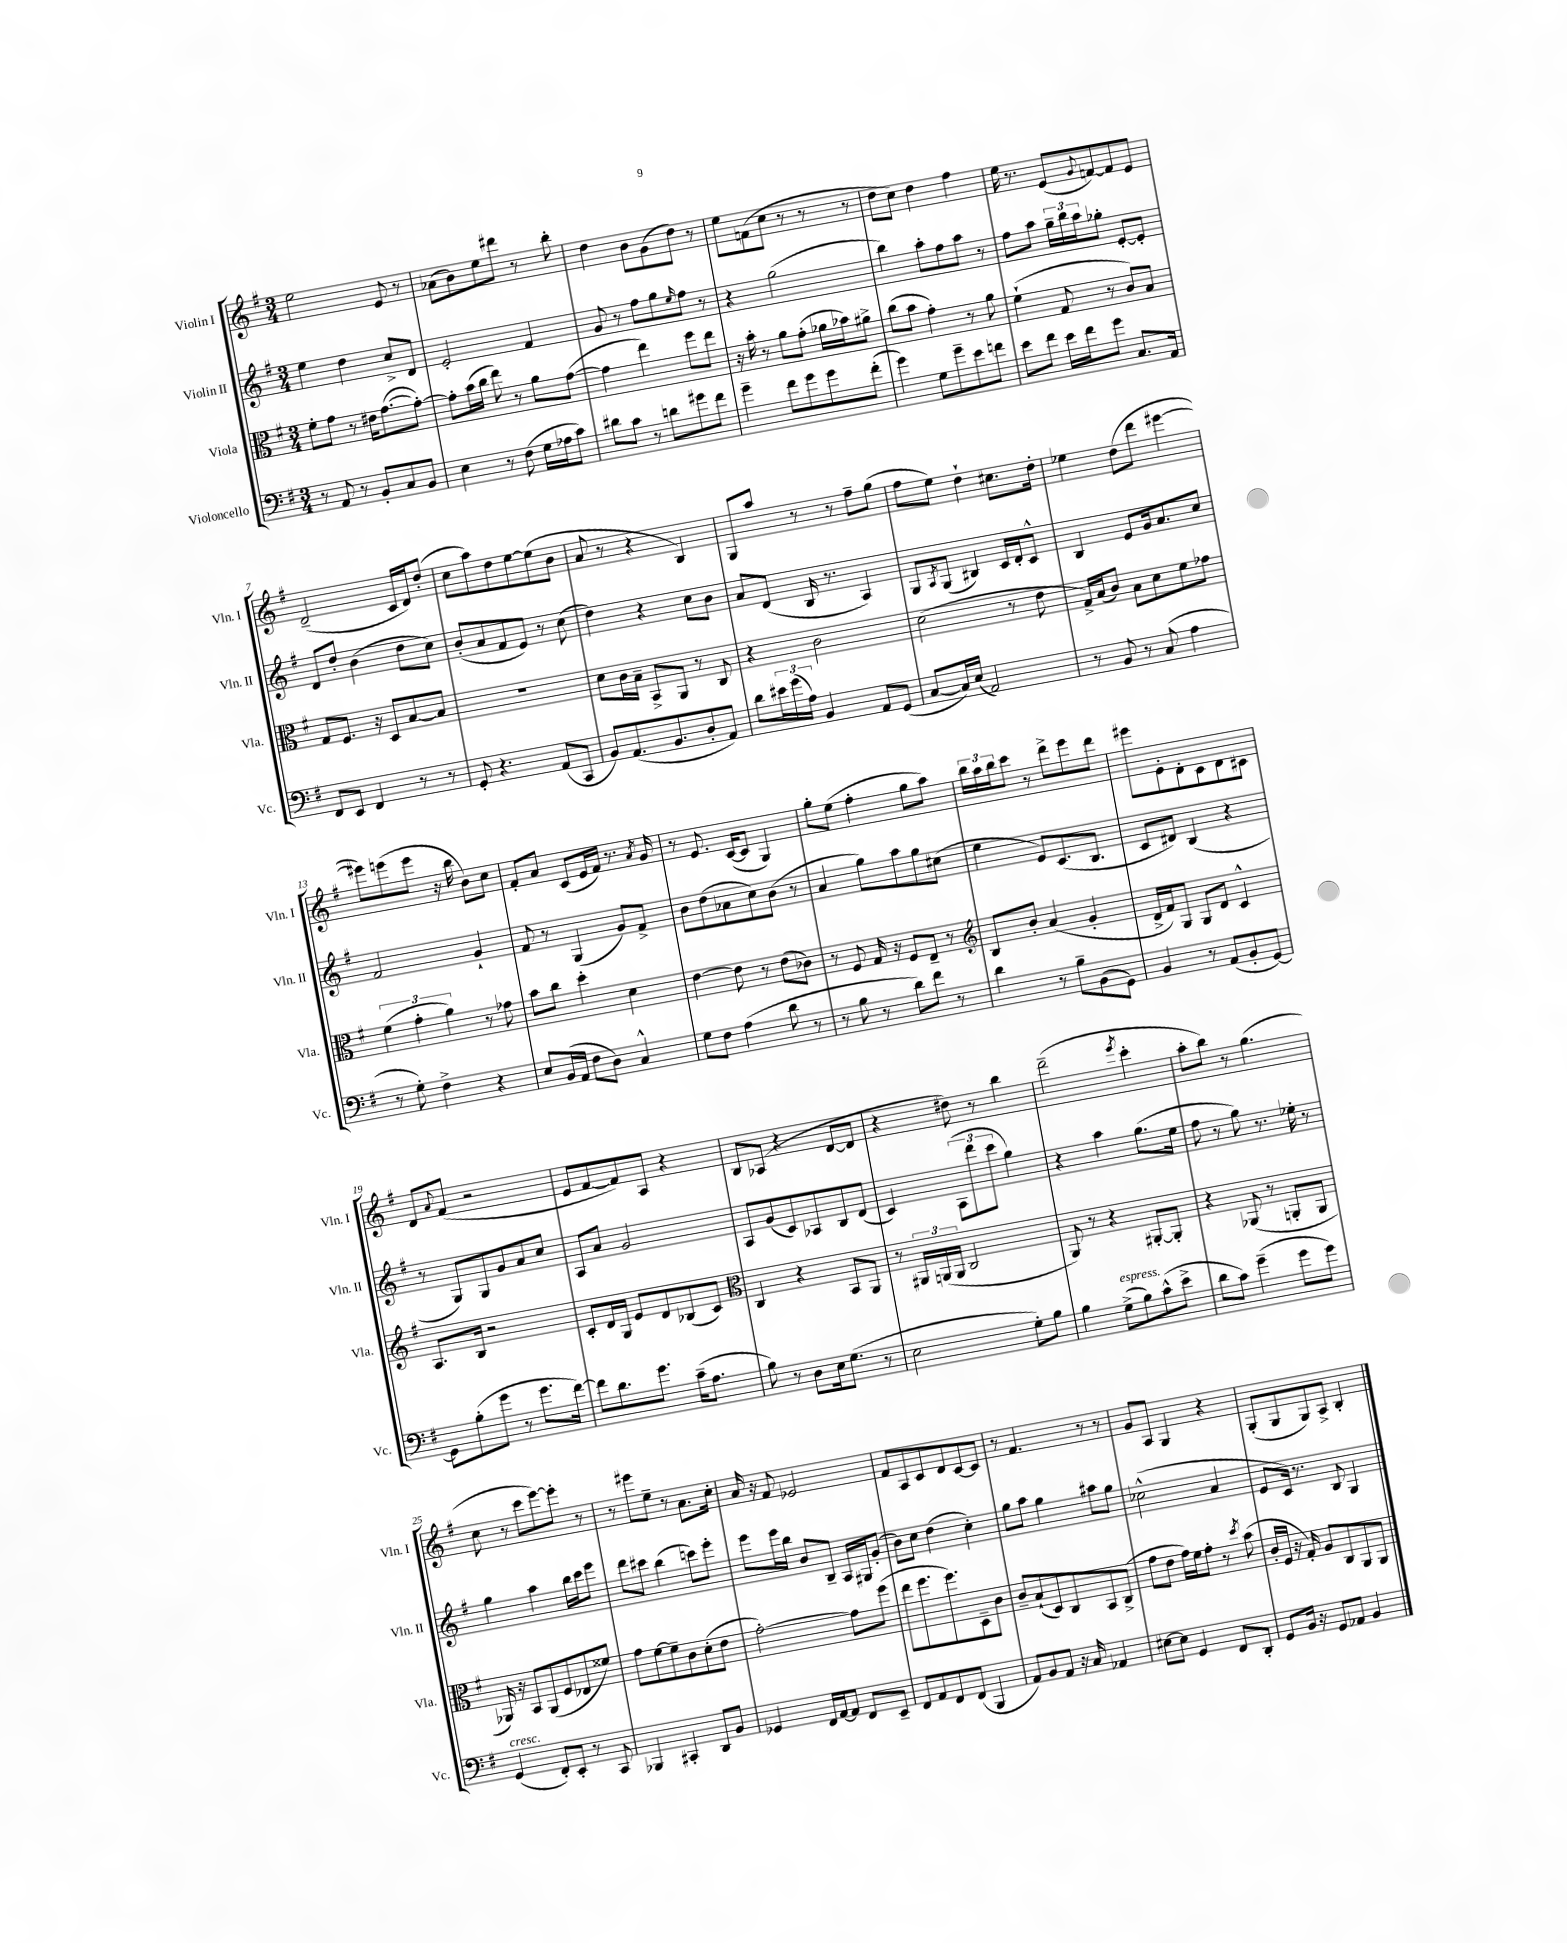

**kern	**kern	**kern	**kern
*part4	*part3	*part2	*part1
*staff4	*staff3	*staff2	*staff1
*I"Violoncello	*I"Viola	*I"Violin II	*I"Violin I
*I'Vc.	*I'Vla.	*I'Vln. II	*I'Vln. I
*clefF4	*clefC3	*clefG2	*clefG2
*k[f#]	*k[f#]	*k[f#]	*k[f#]
*M3/4	*M3/4	*M3/4	*M3/4
=1	=1	=1	=1
8r	8f#'\L	4ee\	2ee\
8AA/	8g\J	.	.
8r	8r	4dd\	.
8BB'/L	16e#X\KL	.	.
.	([8.g\	.	.
8C/	.	8cc^/L	8e/
8BB/J	8g'\J_)	8d/J	8r
=2	=2	=2	=2
4E\	8g'\L]	2e'/	(8a-X\L
.	(16b\L	.	8b\)
.	16cc\JJ	.	.
8r	8ee\)	.	8ee\
(8F#\	8r	.	8ddd#X\J
16G\LL	8a\L	4f#/	8r
16A-X\J	.	.	.
8c\J)	([8g\J	.	8bb'\
=3	=3	=3	=3
8d#X\L	4g\]	8g/	4dd\
8c\J	.	8r	.
8r	4ee\)	8ff#\L	8b\L
8dn\L	.	8gg\	(8g\
.	.	16qqee/	.
8g#X\	8ff#\L	8ff#\J	8dd\J)
8f#\J	8ee\J	8r	8r
=4	=4	=4	=4
4g~\	16r	4r	8ee\L
.	16b'\	.	.
.	8r	.	(8fn\
8f#\L	8a\L	(2gg\	8cc\J
8g\	(8g'\J	.	8r
8g\	16a-X\LL	.	8r
.	16b-X\J)	.	.
(8f#'\J	8a#X^\J	.	8r
=5	=5	=5	=5
4g\)	(8cc\L	4bb\)	8dd\L
.	8b\J	.	8cc\J)
8G\L	4g'\)	8aa'\L	4dd\
8g~\	.	8ff#\	.
8e\	8r	8aa\J	4ff#\
8fn\J	8a\	8r	.
=6	=6	=6	=6
8e\L	(4f#`\	8ff#\L	16ee\
.	.	.	8.r
8f#\J	.	8aa\J	.
16e\LL	8G/	24gg~\LL	(8e/L
.	.	24bb\	.
16f#\J	.	.	.
.	.	24aa\J	.
.	.	.	8qqg/
8g\J	8r	8gg-X'\J	[8fn/)
8.C/L	8c/L)	[8e'/L	8f/]
.	8B/J	8e'/J]	8e/J
16AA/Jk	.	.	.
!!LO:LB:g=z
=7	=7	=7	=7
8FF#/L	8G/L	8d/L	(2d~/
8EE/J	8.F#/J	8dd'/J	.
4FF#/	.	(4b\	.
.	16r	.	.
.	8D/L	.	.
8r	[8B/	8dd\L	16c/LL
.	.	.	16d/J)
8r	8B/J]	8cc\J)	(8dd'/J
=8	=8	=8	=8
8GG'/	2.r	(8b'/L	8cc\L
4.r	.	8a/	8aa\)
.	.	8f#/	8dd\
.	.	8e/J)	[8ee\
(8AA/L	.	8r	(8ee\]
8CC/J	.	(8cc\	8b\J
=9	=9	=9	=9
8BB/L)	8d\L	4dd\)	8a/
(8.AA/	16c\L	.	8r
.	16B~\JJ	.	.
.	8BB^/L	4r	4r
8.BB/	.	.	.
.	8AA/J	.	.
8D'/	8r	8cc\L	4B/)
8AA/J)	8C/	8b\J	.
=10	=10	=10	=10
8d\L	4r	8a/L	8G/L
24e#X\L	.	(8d/J	8aa/J
(24g\	.	.	.
24A\JJ)	.	.	.
4BB/	2c\	16B/	8r
.	.	8.r	.
.	.	.	8r
8AA/L	.	4A/)	8ff#~\L
(8GG/J	.	.	(8gg\J
=11	=11	=11	=11
[8C/L	(2d\	8G/L	8ff#\L
.	.	8qA/	.
16C/L])	.	(8G/J	8ee\J)
(16E/JJ	.	.	.
2AA/)	.	4B#X/)	4dd`\
.	8r	16c/LL	8.cc#X\L
.	.	16d'/J	.
.	8e\	8c^^/J	.
.	.	.	16dd'\Jk
=12	=12	=12	=12
8r	16G^/LL)	4B/	4ee-X\
.	(16B/J	.	.
8BB/	8c/J)	.	.
8r	8B\L	8e/L	(8dd\L
(8C/	8d\	16g/k	8ddd\J
.	.	8.a/	.
4A\	8f#\	.	[4eee#X\
.	8g-X\J	8cc/J	.
!!LO:LB:g=z
=13	=13	=13	=13
8r	(6f#\	2f#/	8eee#X\L])
8G'\)	.	.	(8eeen\
.	6g'\	.	.
4F#^\	.	.	8eee\J
.	6a\)	.	.
.	.	.	16r
.	.	.	16bb\
4r	8r	4g`/	8b\L)
.	8g-X\	.	8cc\J
=14	=14	=14	=14
8E/L	8b\L	8f#/	8f#'/L
(16BB/L	8cc\J	8r	8a/J
16AA/JJ	.	.	.
8F#\L	4dd'\	(4G/	(8c/L
8D\J)	.	.	16e/L
.	.	.	16f#/JJ)
4C^^/	4d\	8g/L)	8.r
.	.	8f#^/J	.
.	.	.	8qa/
.	.	.	16g/
=15	=15	=15	=15
8G\L	[4e\	8b\L	8r
8F#\J	.	(8dd\	8.e/
(4A\	8e\]	8a-X\	.
.	.	.	([16c/KL
.	8r	8cc\)	8c/J]
8d\	(8e\L	(8b\J	4G/)
8r	8c-X\J)	8r	.
=16	=16	=16	=16
8r	8r	4a/	8gg'\L
8B\	8F#/	.	(8ee\J
8r	16G/	8gg\L)	4ff#'\
.	16r	.	.
8d\L)	8F#/L	8aa\	.
8f#\J	8E~/J	8gg\	8gg\L
8r	8r	(8cc#X\J	8aa\J)
=17	=17	=17	=17
*	*clefG2	*	*
4d\	8B/L	4ee\	24bb\LL
.	.	.	24aa\
.	.	.	24bb\J
.	8b'/J	.	8ccc\J
8r	(4a/	8e/L)	8r
8B~\L	.	(8.c/	8ddd^\L
(8BB\	4g'/	.	8eee\
.	.	8.B/J	.
8GG\J)	.	.	8ddd\J
=18	=18	=18	=18
4BB/	16d^/LL	8c/L	8eee#X\L
.	16f#/J)	.	.
.	8G/J	8d#X/J)	8e'\
8r	8G/L	(4B/	8d'\
(8AA/L	8d/J	.	8c\
8BB'/	4c^^/	4r	8d\
[8GG/J)	.	.	8c#X\J
!!LO:LB:g=z
=19	=19	=19	=19
8GG\L]	8.A/L	8r	8d/L
.	.	.	8qqa/
(8B'\	.	8G/L)	(8f#/J
.	16B/Jk	.	.
8g\J	2r	8G/	2r
8r	.	8g/	.
8.g\L	.	8a/	.
.	.	8cc/J	.
[16f#\Jk)	.	.	.
=20	=20	=20	=20
8f#\L]	8c'/L	8A/L	8e/L
8.d\	16d/L	8a/J	[8f#/
.	16G/JJ	.	.
.	8e/L	2g/	8f#/])
8.g\J	.	.	.
.	8d/	.	8A/J
(16c~\KL	(8B-X/	.	4r
8.A\J	.	.	.
.	8c/J)	.	.
=21	=21	=21	=21
*	*clefC3	*	*
8B\)	4C/	8A/L	8B/L
8r	.	(8g/	(8A-X/J
8D\L	4r	8c/)	4r
16E\k	.	8A-X/	.
(8.G\J	.	.	.
.	8BB/L	8B/	[8d/L
8r	8AA/J	(8d/J	8d/J]
=22	=22	=22	=22
2E\	8r	4c/)	4r
.	24AA#X/LL	.	.
.	(24AAn/	.	.
.	24AA/JJ	.	.
.	2C/	(12A\L	8dd#X\)
.	.	12ddd\	.
.	.	.	8r
.	.	12ccc\J	.
8G'\L)	.	4gg\)	4bb\
8B\J	.	.	.
=23	=23	=23	=23
4B\	8AA/)	4r	(2ddd~\
.	8r	.	.
!LO:TX:a:i:t=espress.	!	!	!
(8G^\L	4r	4aa\	.
8B\)	.	.	.
.	.	.	8qeee/
(8c^^\	[8AA#X'/L	(8.gg\L	4ccc'\
8e^\J	8AA#'/J]	.	.
.	.	16ee\Jk	.
=24	=24	=24	=24
8d\L	4r	8ff#\	8aa'\L
8c\J)	.	8r	8bb\J)
(4g~\	(8AA-X/	8gg\)	8r
.	8r	8.r	(4.gg\
8g\L	8AAn'/L	.	.
.	.	16ee-X'\	.
8g\J)	8AA/J	8r	.
!!LO:LB:g=z
=25	=25	=25	=25
!LO:TX:a:i:t=cresc.	!	!	!
(4GG/	16AA-X/)	4gg\	8cc\
.	16r	.	.
.	8BB/L	.	8r
8FF#'/L)	(8AA-/	4aa\	8ccc\L
8EE'/J	8F#/	.	[8eee\)
8r	8E-X/	16bb\LL	8eee'\J]
.	.	16ccc\J	.
8CC/	8f##X/J)	8eee\J	8r
=26	=26	=26	=26
4BBB-X/	8g\L	8ddd\L	8r
.	[8f#\	8ccc#X\J	8eee#X\L
4CC#X'/	8f#~\]	(4bb\	8ee~\J
.	8c\	.	8r
8DD/L	(8d'\	8cccn\L)	8.a\L
8BB/J	8e\J	8eee'\J	.
.	.	.	16cc'\Jk
=27	=27	=27	=27
4GG-X/	[2g'\)	8eee\L	16a/
.	.	.	16r
.	.	16eee\L	8f#/
.	.	16bb\JJ	.
16FF#/LL	.	8b/L	2e-X/
[16AA/J	.	.	.
8AA/J]	.	8B~/J	.
8FF#/L	8g\L]	16A/LL	.
.	.	16G#X/J	.
8EE~/J	(8ff#\J	(8g'/J	.
=28	=28	=28	=28
8FF#/L	8ee\L	8b\L)	8f#/L
8AA/	8.ff#\	8cc\J	8A/
8FF#/	.	(4dd\	8c/
.	8.ff#\)	.	.
(8FF#/J	.	.	8d/
4BBB/	8D~\	4cc'\)	[8c/
.	8c\J	.	8c/J]
=29	=29	=29	=29
8AA/L)	8c~/L	8gg\L	8r
8BB/	(8B`/	8aa\J	4.f#/
8AA/J	8D/)	4gg\	.
16r	8C/	.	.
16C/	.	.	.
4AA-X/	8BB/	8aa#X\L	8r
.	(8C^/J	8gg\J	8r
=30	=30	=30	=30
[8E#X\L	8g\L	(2cc-X^^\	8g/L
8E#\J]	8e\J	.	8A/J
4GG/	16g\LL)	.	4G/
.	16f#\J	.	.
.	8g'\J	.	.
8FF#/L	8r	4a/	4r
.	8qdd/	.	.
8DD'/J	(8b\	.	.
=31	=31	=31	=31
8GG/L	16c'/LL	8e/L	(8G'/L
.	16F#/JJ	.	.
16BB/Jk	16r	16c/Jk)	8G/
16r	16G'/)	8.r	.
8GG/L	8A/L	.	8G/)
8AA-X/J	8C/	8B/	8A^/J
4BB/	8AA/	4G/	4B'/
.	8AA/J	.	.
==	==	==	==
*-	*-	*-	*-
